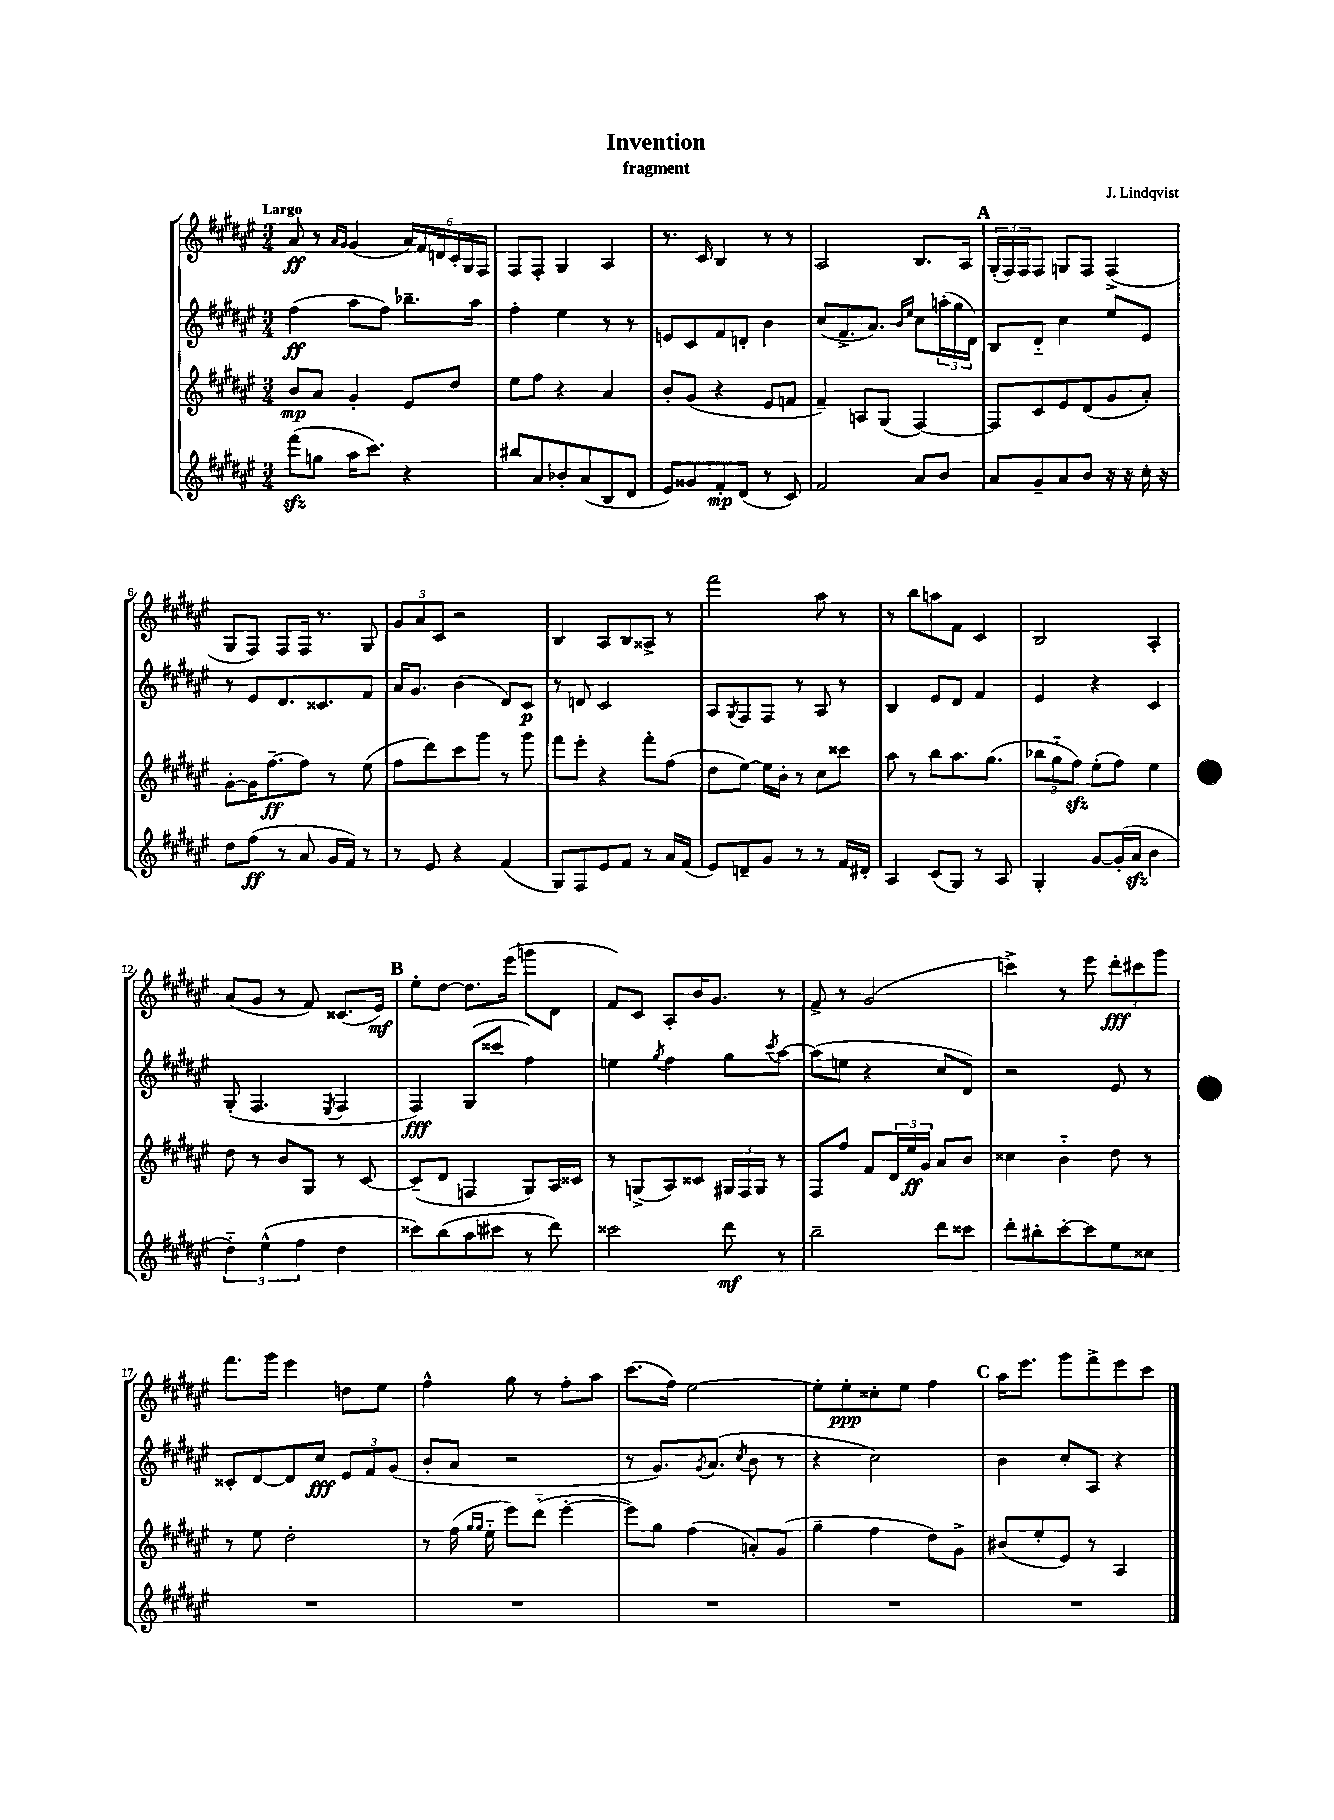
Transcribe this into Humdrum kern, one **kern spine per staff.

**kern	**dynam	**kern	**dynam	**kern	**dynam	**kern	**dynam
*part4	*part4	*part3	*part3	*part2	*part2	*part1	*part1
*staff4	*staff4	*staff3	*staff3	*staff2	*staff2	*staff1	*staff1
*clefG2	*	*clefG2	*	*clefG2	*	*clefG2	*
*k[f#c#g#d#a#e#]	*	*k[f#c#g#d#a#e#]	*	*k[f#c#g#d#a#e#]	*	*k[f#c#g#d#a#e#]	*
*M3/4	*	*M3/4	*	*M3/4	*	*M3/4	*
=1	=1	=1	=1	=1	=1	=1	=1
!	!	!	!	!	!	!LO:TX:a:B:t=Largo	!
(8fff#zz\L	.	8b/L	mp	(4ff#\	ff	8a#/	ff
8ggn\J	.	8a#/J	.	.	.	8r	.
.	.	.	.	.	.	16qqa#/LL	.
.	.	.	.	.	.	16qqg#/JJ	.
16aa#\KL	.	4g#'/	.	8aa#\L	.	(4g#/	.
8.ccc#\J)	.	.	.	.	.	.	.
.	.	.	.	8ff#\J)	.	.	.
4r	.	8e#/L	.	8.bb-X~\L	.	24a#/LL)	.
.	.	.	.	.	.	24f#/	.
.	.	.	.	.	.	24dn/	.
.	.	8dd#/J	.	.	.	24c#'/	.
.	.	.	.	.	.	24G#/	.
.	.	.	.	16aa#\Jk	.	.	.
.	.	.	.	.	.	24F#/JJ	.
=2	=2	=2	=2	=2	=2	=2	=2
8bb#X/L	.	8ee#\L	.	4ff#'\	.	8F#/L	.
8a#/	.	8ff#\J	.	.	.	8F#'/J	.
8b-X'/	.	4r	.	4ee#\	.	4G#/	.
(8a#/	.	.	.	.	.	.	.
8B/	.	4a#/	.	8r	.	4A#/	.
8d#/J	.	.	.	8r	.	.	.
=3	=3	=3	=3	=3	=3	=3	=3
8e#/L)	.	8b'/L	.	8en/L	.	8.r	.
8g##X/	.	(8g#/J	.	8c#/	.	.	.
.	.	.	.	.	.	16c#/	.
8f#'/	mp	4r	.	8f#/	.	4B/	.
(8d#/J	.	.	.	8dn'/J	.	.	.
8r	.	8e#/L	.	4b\	.	8r	.
8c#/)	.	8fn/J	.	.	.	8r	.
=4	=4	=4	=4	=4	=4	=4	=4
2f#/	.	4f#~/)	.	(8cc#/L	.	2A#/	.
.	.	.	.	8.f#^/	.	.	.
.	.	8An/L	.	.	.	.	.
.	.	.	.	8.a#/J)	.	.	.
.	.	(8G#/J	.	.	.	.	.
.	.	.	.	16qqb/LL	.	.	.
.	.	.	.	16qqee#/JJ	.	.	.
8a#/L	.	[4F#/)	.	8cc#\L	.	8.B/L	.
8b/J	.	.	.	(24aan'\L	.	.	.
.	.	.	.	24gg#\	.	.	.
.	.	.	.	.	.	16A#/Jk	.
.	.	.	.	24d#\JJ)	.	.	.
!!LO:REH:place=s1:t=A
=5	=5	=5	=5	=5	=5	=5	=5
8a#/L	.	8F#/L]	.	8B/L	.	(24G#'/LL	.
.	.	.	.	.	.	24F#/)	.
.	.	.	.	.	.	24F#/J	.
8g#~/	.	8c#/	.	8d#/J	.	8F#/J	.
8a#/	.	8e#/	.	4cc#\	.	8Gn/L	.
8b/J	.	(8d#/	.	.	.	8F#/J	.
16r	.	8g#/	.	8ee#/L	.	(4F#^/	.
16r	.	.	.	.	.	.	.
16cc#'\	.	8a#'/J)	.	8e#/J	.	.	.
16r	.	.	.	.	.	.	.
!!LO:LB:g=z
=6	=6	=6	=6	=6	=6	=6	=6
8dd#\L	.	[8g#'\L	.	8r	.	8G#/L	.
(8ff#\J	ff	16g#\K]	.	8e#/L	.	8F#/J)	.
.	.	[8.ff#~\	ff	.	.	.	.
8r	.	.	.	8.d#/	.	8F#/L	.
8a#/	.	8ff#\J]	.	.	.	16F#/Jk	.
.	.	.	.	8.c##X/	.	8.r	.
16g#/LL	.	8r	.	.	.	.	.
16f#/JJ)	.	.	.	.	.	.	.
8r	.	(8ee#\	.	8f#/J	.	8G#/	.
=7	=7	=7	=7	=7	=7	=7	=7
8r	.	8ff#\L	.	16a#/KL	.	12g#/L	.
.	.	.	.	8.g#/J	.	.	.
.	.	.	.	.	.	12a#/	.
8e#/	.	8ddd#\)	.	.	.	.	.
.	.	.	.	.	.	12c#/J	.
4r	.	8ccc#\	.	(4b\	.	2r	.
.	.	8ggg#\J	.	.	.	.	.
(4f#/	.	8r	.	8d#/L)	.	.	.
.	.	8ggg#\	.	8c#/J	p	.	.
=8	=8	=8	=8	=8	=8	=8	=8
8G#/L)	.	8fff#\L	.	8r	.	4B/	.
8F#/	.	8eee#'\J	.	8dn/	.	.	.
8e#/	.	4r	.	2c#/	.	8A#/L	.
8f#/J	.	.	.	.	.	8B/	.
8r	.	8fff#'\L	.	.	.	8A##X^/J	.
16a#/LL	.	(8ff#\J	.	.	.	8r	.
(16f#/JJ	.	.	.	.	.	.	.
=9	=9	=9	=9	=9	=9	=9	=9
8e#/L)	.	8dd#\L	.	8A#/L	.	2fff#\	.
.	.	.	.	8qG#/	.	.	.
8dn~/	.	[8ee#\J)	.	8F#/	.	.	.
8g#/J	.	16ee#\LL]	.	8F#/J	.	.	.
.	.	16b'\JJ	.	.	.	.	.
8r	.	8r	.	8r	.	.	.
8r	.	8cc#\L	.	8A#/	.	8aa#\	.
16f#/LL	.	8ccc##X\J	.	8r	.	8r	.
16d#X'/JJ	.	.	.	.	.	.	.
=10	=10	=10	=10	=10	=10	=10	=10
4A#/	.	8aa#\	.	4B/	.	8r	.
.	.	8r	.	.	.	8bb\L	.
(8c#/L	.	8bb\L	.	8e#/L	.	8aan\	.
8G#/J)	.	8.aa#\	.	8d#/J	.	8f#\J	.
8r	.	.	.	4f#/	.	4c#/	.
.	.	(8.gg#\J	.	.	.	.	.
8A#/	.	.	.	.	.	.	.
=11	=11	=11	=11	=11	=11	=11	=11
4G#'/	.	12bb-X\L	.	4e#/	.	2B/	.
.	.	12gg#\	.	.	.	.	.
.	.	12ff#zz\J)	.	.	.	.	.
[8g#/L	.	(8ee#'\L	.	4r	.	.	.
(16g#'/L]	.	8ff#\J)	.	.	.	.	.
16a#zz/JJ	.	.	.	.	.	.	.
4b\	.	4ee#\	.	4c#/	.	4A#'/	.
!!LO:LB:g=z
=12	=12	=12	=12	=12	=12	=12	=12
6dd#\)	.	8dd#\	.	(8G#'/	.	(8a#/L	.
.	.	8r	.	4.F#/	.	8g#/J	.
(6ee#^^\	.	.	.	.	.	.	.
.	.	8b/L	.	.	.	8r	.
6ff#\	.	.	.	.	.	.	.
.	.	8G#/J	.	.	.	8f#/)	.
.	.	.	.	8qE#/	.	.	.
4dd#\	.	8r	.	4F#/	.	(8.c##X/L	.
.	.	[8c#/	.	.	.	.	.
.	.	.	.	.	.	16e#/Jk)	mf
!!LO:REH:place=s1:t=B
=13	=13	=13	=13	=13	=13	=13	=13
8ccc##X\L)	.	(8c#~/L]	.	4F#/)	fff	8ee#'\L	.
(8bb\	.	8d#/J	.	.	.	[8dd#\J	.
8aa#\	.	4Fn/	.	(8G#/L	.	8.dd#\L]	.
8ccc#X\J	.	.	.	8ccc##X/J	.	.	.
.	.	.	.	.	.	(16eee#\Jk	.
8r	.	8G#/L)	.	4ff#\)	.	8gggn\L	.
8ddd#\)	.	16A#/L	.	.	.	8d#\J	.
.	.	16c##X/JJ	.	.	.	.	.
=14	=14	=14	=14	=14	=14	=14	=14
2ccc##X\	.	8r	.	4een\	.	8f#/L)	.
.	.	(8Gn^/L	.	.	.	8c#/J	.
.	.	.	.	8qgg#/	.	.	.
.	.	8A#/)	.	4ff#\	.	8A#'/L	.
.	.	8c##X/J	.	.	.	16b/K	.
.	.	.	.	.	.	8.g#/J	.
8ddd#\	mf	24G#X/LL	.	8gg#\L	.	.	.
.	.	24F#/	.	.	.	.	.
.	.	24G#/JJ	.	.	.	.	.
.	.	.	.	8qccc#/	.	.	.
8r	.	8r	.	[8aa#\J	.	8r	.
=15	=15	=15	=15	=15	=15	=15	=15
2bb~\	.	8F#/L	.	(8aa#\L]	.	8f#^/	.
.	.	8ff#/J	.	8een\J	.	8r	.
.	.	8f#/L	.	4r	.	(2g#/	.
.	.	24d#/L	.	.	.	.	.
.	.	24ee#/	ff	.	.	.	.
.	.	24g#/JJ	.	.	.	.	.
8ddd#\L	.	8a#/L	.	8cc#/L	.	.	.
8ccc##X\J	.	8b/J	.	8d#/J)	.	.	.
=16	=16	=16	=16	=16	=16	=16	=16
8ddd#'\L	.	4cc##X\	.	2r	.	4cccn^\)	.
8bb#X'\	.	.	.	.	.	.	.
[8ccc#'\	.	4b\	.	.	.	8r	.
8ccc#\]	.	.	.	.	.	8eee#\	.
8ee#\	.	8dd#\	.	8e#/	.	12ddd#'\L	fff
.	.	.	.	.	.	12ccc#X\	.
8cc##X\J	.	8r	.	8r	.	.	.
.	.	.	.	.	.	12ggg#\J	.
!!LO:LB:g=z
=17	=17	=17	=17	=17	=17	=17	=17
2.r	.	8r	.	8c##X'/L	.	8.fff#\L	.
.	.	8ee#\	.	[8d#/	.	.	.
.	.	.	.	.	.	16ggg#\Jk	.
.	.	2dd#'\	.	8d#/]	.	4eee#\	.
.	.	.	.	8cc#/J	fff	.	.
.	.	.	.	12e#/L	.	8ddn\L	.
.	.	.	.	12f#/	.	.	.
.	.	.	.	.	.	8ee#\J	.
.	.	.	.	(12g#/J	.	.	.
=18	=18	=18	=18	=18	=18	=18	=18
2.r	.	8r	.	8b'/L	.	4ff#^^\	.
.	.	(16ff#\	.	8a#/J	.	.	.
.	.	16qqgg#/LL	.	.	.	.	.
.	.	16qqgg#/JJ	.	.	.	.	.
.	.	16ee#\	.	.	.	.	.
.	.	8eee#\L)	.	2r	.	8gg#\	.
.	.	(8ddd#\J	.	.	.	8r	.
.	.	[4eee#'\	.	.	.	8ff#'\L	.
.	.	.	.	.	.	8aa#\J	.
=19	=19	=19	=19	=19	=19	=19	=19
2.r	.	8eee#\L])	.	8r	.	(8.ccc#\L	.
.	.	8gg#\J	.	8.g#/L)	.	.	.
.	.	.	.	.	.	16ff#\Jk)	.
.	.	(4ff#\	.	.	.	[2ee#\	.
.	.	.	.	8qg#/	.	.	.
.	.	.	.	(8.a#/J	.	.	.
.	.	.	.	8qcc#/	.	.	.
.	.	8an'/L)	.	8b\	.	.	.
.	.	(8g#/J	.	8r	.	.	.
=20	=20	=20	=20	=20	=20	=20	=20
2.r	.	4gg#~\	.	4r	.	8ee#'\L]	.
.	.	.	.	.	.	8ee#'\	ppp
.	.	4ff#\	.	2cc#\)	.	8cc##X'\	.
.	.	.	.	.	.	8ee#\J	.
.	.	8dd#\L)	.	.	.	4ff#\	.
.	.	8g#^\J	.	.	.	.	.
!!LO:REH:place=s1:t=C
=21	=21	=21	=21	=21	=21	=21	=21
2.r	.	(8b#X/L	.	4b\	.	16aa#\KL	.
.	.	.	.	.	.	8.eee#\J	.
.	.	8ee#'/	.	.	.	.	.
.	.	8e#/J)	.	8cc#'/L	.	8ggg#\L	.
.	.	8r	.	8A#/J	.	8fff#^\	.
.	.	4A#/	.	4r	.	8eee#\	.
.	.	.	.	.	.	8ccc#\J	.
==	==	==	==	==	==	==	==
*-	*-	*-	*-	*-	*-	*-	*-
